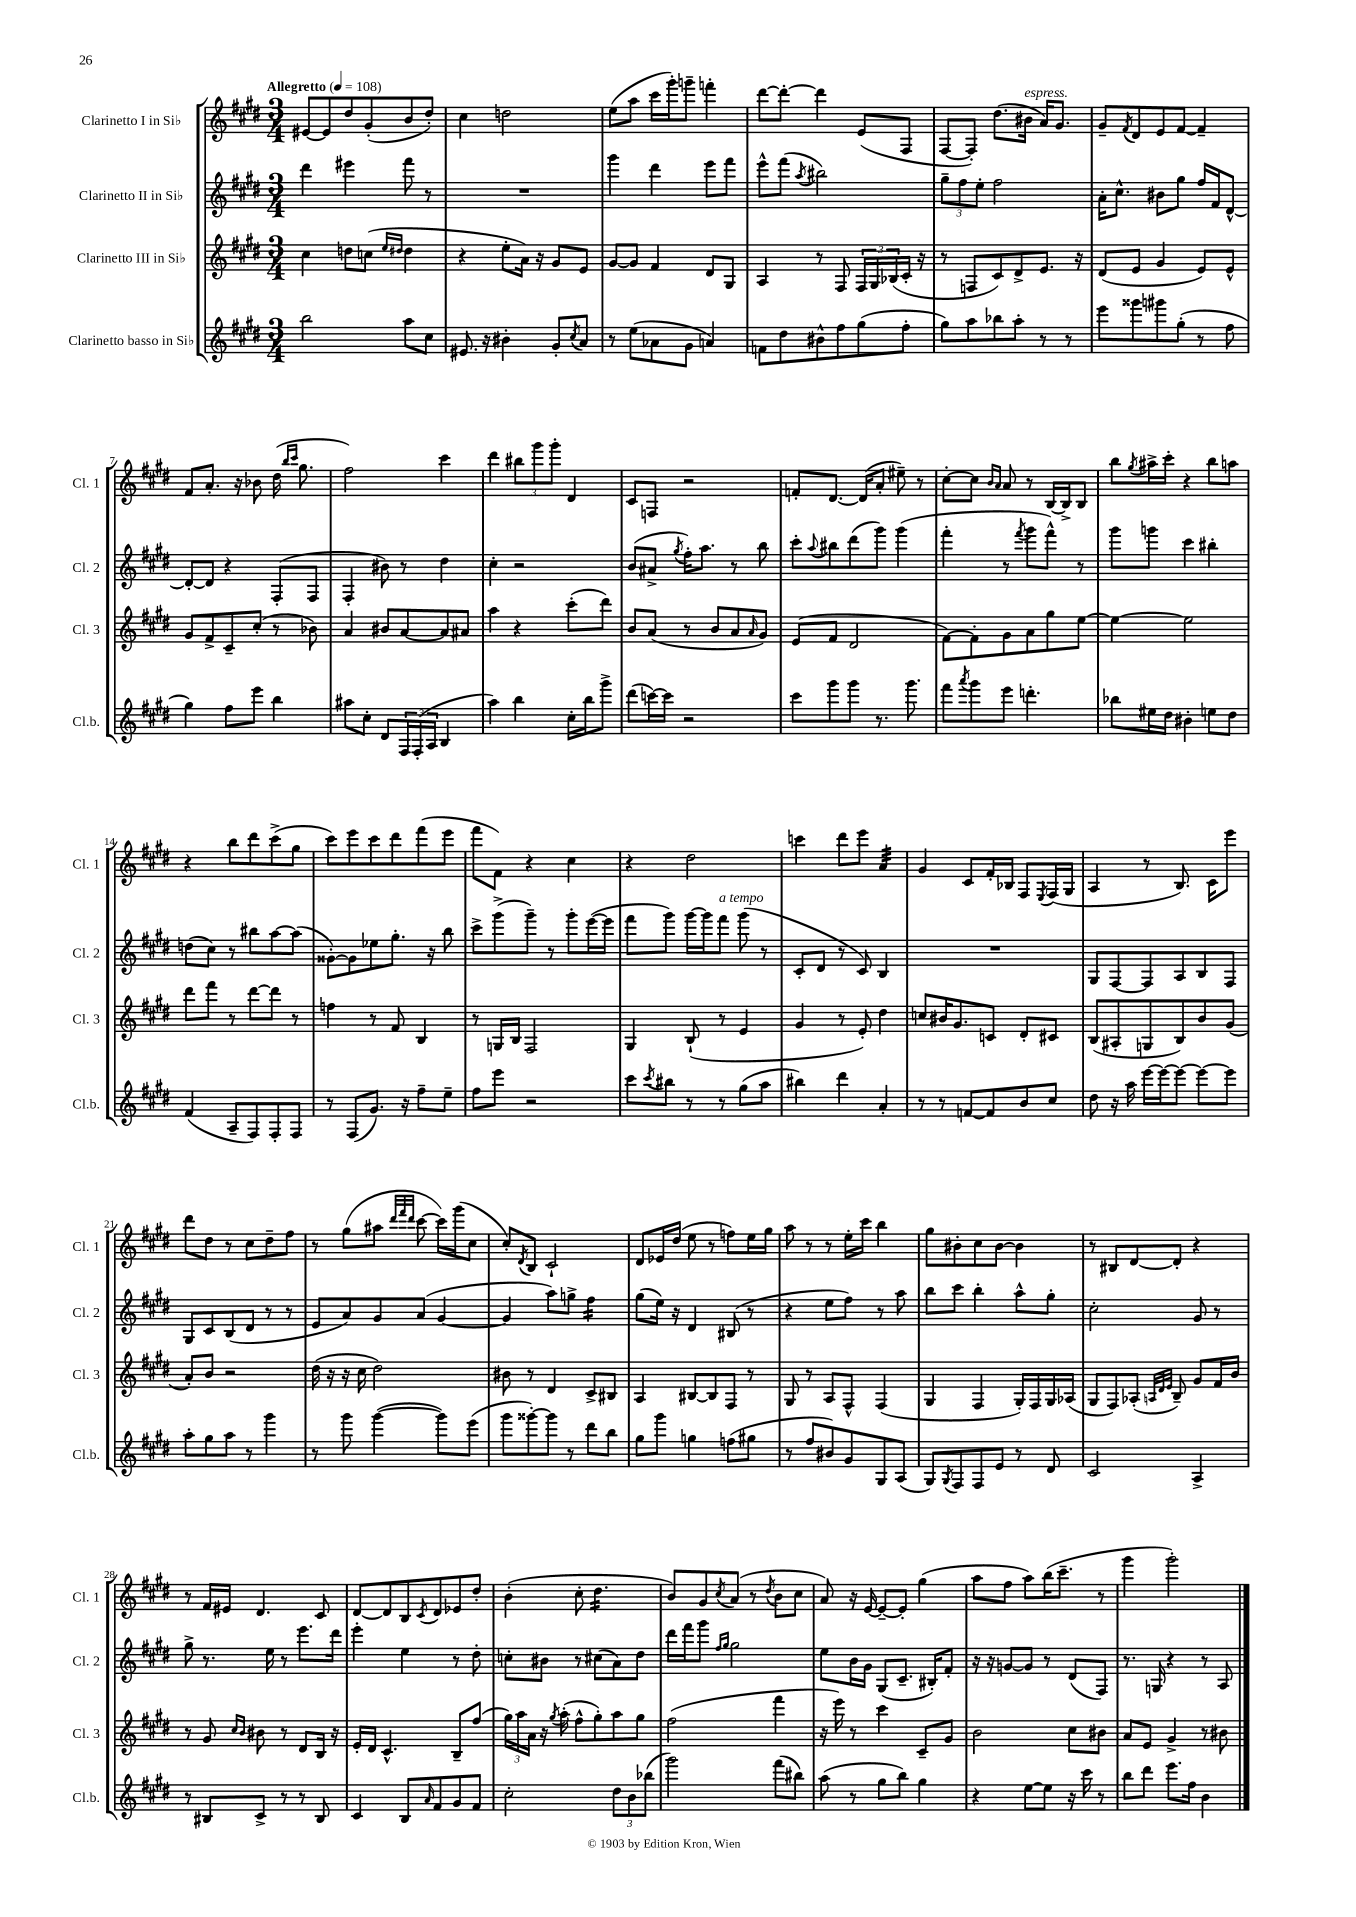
<<
\new StaffGroup <<
\new Staff = "s0" \with { instrumentName = "Clarinetto I in Sib" shortInstrumentName = "Cl. 1" } {
    \clef treble \key e \major \numericTimeSignature \time 3/4 \tempo "Allegretto" 4 = 108
    eis'8~ eis'8 dis''8 gis'8-.( b'8 dis''8-.) |
    cis''4 d''2 |
    e''8( a''8 cis'''16 gis'''16-.) g'''8-- f'''4-. |
    dis'''8~ dis'''8~-. dis'''4 e'8( fis8 |
    fis8~ fis8-.) dis''8.( bis'16^\markup { \italic "espress." } a'16) gis'8. |
    gis'8-- \acciaccatura { fis'8 } dis'8 e'8 fis'8~ fis'4-- |
    fis'8 a'8.-. r16 bes'8 dis''16( \grace { b''16 cis'''16 } gis''8. |
    fis''2) cis'''4 |
    dis'''4 \tuplet 3/2 { bis''8 gis'''8 gis'''8-. } dis'4 |
    cis'8 f8 r2 |
    f'8-. dis'8.~ dis'16( a'8-. eis''8--) r8 |
    cis''8~-. cis''8 \grace { b'16 a'16 } a'8 r8 b16~ b16-> b8 |
    b''8 \acciaccatura { gis''8 } ais''16-> cis'''16-. r4 b''8 a''8 |
    r4 b''8 dis'''8 cis'''8->( gis''8 |
    cis'''8) e'''8 cis'''8 dis'''8 fis'''8( e'''8 |
    fis'''8 fis'8) r4 cis''4 |
    r4 dis''2 |
    c'''4 dis'''8 e'''8 a'4:32 |
    gis'4 cis'8 fis'16-. bes16 fis8 \acciaccatura { e8 } fis16( gis16 |
    a4 r8 b8.) cis'16 e'''8 |
    dis'''8 dis''8 r8 cis''8 dis''8-- fis''8 |
    r8 gis''8( ais''8 \grace { dis'''32 fis'''32 dis'''32 } cis'''8~ cis'''16) gis'''16( cis''8 |
    cis''8-.) \acciaccatura { dis'8 } b8 cis'2-! |
    dis'8 ees'16 dis''16( e''8 r8 f''8) e''16 gis''16 |
    a''8 r8 r8 e''16-. cis'''16 b''4 |
    gis''8 bis'8-. cis''8 bis'8~ bis'4 |
    r8 bis8 dis'8~ dis'8-. r4 |
    r8 fis'16 eis'16 dis'4. cis'8 |
    dis'8~ dis'8 b8 \acciaccatura { cis'8 } dis'8 ees'8 dis''8-. |
    b'4-.( cis''8-. dis''4.:16 |
    b'8) gis'8 \acciaccatura { cis''8 } a'8( r8 \acciaccatura { dis''8 } b'8 cis''8 |
    a'8) r16 e'16~ e'8~-- e'8-. gis''4( |
    a''8 fis''8 a''8) b''16( cis'''8.-- r8 |
    gis'''4 gis'''2-.) \bar "|." |
}
\new Staff = "s1" \with { instrumentName = "Clarinetto II in Sib" shortInstrumentName = "Cl. 2" } {
    \clef treble \key e \major \numericTimeSignature \time 3/4
    dis'''4 eis'''4 fis'''8 r8 |
    R2. |
    gis'''4 dis'''4 e'''8 fis'''8 |
    e'''8-^ fis'''8( \acciaccatura { a''8 } bis''2) |
    \tuplet 3/2 { gis''8-- fis''8 e''8-. } fis''2 |
    a'16-. cis''8.-^ bis'8 gis''8 fis''16 fis'16 dis'8~-^ |
    dis'8~-. dis'8 r4 fis8-.( fis8 |
    fis4-. bis'8) r8 dis''4 |
    cis''4-. r2 |
    b'8( ais'8-> \acciaccatura { gis''8 } fis''16-.) a''8. r8 b''8 |
    cis'''8-. \appoggiatura { a''8 } bis''8 dis'''8( gis'''8) gis'''4( |
    fis'''4-. r8 \acciaccatura { fis'''8 } gis'''8 fis'''8-^) r8 |
    gis'''8 g'''8 cis'''4 bis''4-. |
    d''8( cis''8) r8 bis''8 a''8~ a''8( |
    gisis'8~-.) gisis'8 ees''8 gis''8.-. r16 b''8 |
    cis'''8-> gis'''8->( gis'''8--) r8 gis'''8-. e'''16~( e'''16 |
    fis'''8 gis'''8) gis'''16~ gis'''16 fis'''8^\markup { \italic "a tempo" } gis'''8( r8 |
    cis'8-. dis'8 r8 cis'8) b4 |
    R2. |
    gis8 fis8~ fis8 a8 b8 fis8 |
    gis8 cis'8 b8( dis'8 r8 r8 |
    e'8 a'8) gis'8 a'8( gis'4~ |
    gis'4 a''8) g''8-> fis''4:16 |
    gis''8( e''16) r16 dis'4 bis8( r8 |
    r4 e''8 fis''8) r8 a''8 |
    b''8 cis'''8 b''4-. a''8-^ gis''8-. |
    cis''2-. gis'8 r8 |
    gis''8-> r8. e''16 r8 e'''8. dis'''16 |
    e'''4-. e''4 r8 dis''8-. |
    c''8-. bis'8 r8 cis''8( a'8) dis''8 |
    dis'''16 fis'''16 gis'''8 \grace { fis''16 gis''16 } gis''2 |
    e''8 b'16 gis'16 gis8( cis'8.-- bis16-.) fis'8-. |
    r16 r16 g'8~ g'8 r8 dis'8( fis8) |
    r8. g16 r4 r8 a8 \bar "|." |
}
\new Staff = "s2" \with { instrumentName = "Clarinetto III in Sib" shortInstrumentName = "Cl. 3" } {
    \clef treble \key e \major \numericTimeSignature \time 3/4
    cis''4 d''8 c''8( \grace { e''16 dis''16 } dis''4 |
    r4 e''8-. a'16) r16 gis'8 e'8 |
    gis'8~ gis'8 fis'4 dis'8 gis8 |
    a4 r8 fis8 \tuplet 3/2 { fis16 gis16 bes16( } cis'16-. r16 |
    r8 f8 cis'8) dis'8-> e'8. r16 |
    dis'8( e'8 gis'4 e'8) e'8-^ |
    gis'8 fis'8-> cis'8-- cis''8-.( r8 bes'8) |
    a'4 bis'8 a'8~ a'8 ais'8 |
    a''4 r4 cis'''8-.( dis'''8) |
    b'8 a'8( r8 b'8 a'8 \grace { a'16 } gis'8) |
    e'8( fis'8 dis'2 |
    fis'8~) fis'8-. gis'8 a'8 gis''8 e''8~ |
    e''4~ e''2 |
    dis'''8 fis'''8 r8 dis'''8~ dis'''8 r8 |
    f''4 r8 fis'8 b4 |
    r8 g16 b16 fis2 |
    gis4 b8-!( r8 e'4 |
    gis'4 r8 e'8-.) dis''4 |
    c''8 bis'16 gis'8. c'8 dis'8-. cis'8 |
    b8( ais8-. g8 b8) b'8 gis'8( |
    a'8-.) b'8 r2 |
    dis''16( r16 r16 cis''16 dis''2) |
    bis'8 r8 dis'4 cis'8-> bis8 |
    a4 bis8~ bis8 fis8 r8 |
    gis8 r8 a8 fis8-^ fis4( |
    gis4 fis4 gis16-.) fis16 gis16 aes16( |
    gis8 fis8) aes8-.( \grace { a32 dis'32 e'32 } b8--) gis'8 fis'16 b'16 |
    r8 gis'8 \grace { cis''16 b'16 } bis'8 r8 dis'8 b16 r16 |
    e'16-. dis'16 cis'4.-^ b8-- fis''8( |
    \tuplet 3/2 { gis''16) a''16 a'16 } r16 \acciaccatura { gis''8 } a''16-.( fis''8-^ gis''8-.) a''8 gis''8 |
    fis''2( fis'''4 |
    r16 e'''16) r8 cis'''4 cis'8-- gis'8 |
    b'2 cis''8 bis'8 |
    a'8 e'8 gis'4-> r8 bis'8 \bar "|." |
}
\new Staff = "s3" \with { instrumentName = "Clarinetto basso in Sib" shortInstrumentName = "Cl.b." } {
    \clef treble \key e \major \numericTimeSignature \time 3/4
    b''2 a''8 cis''8 |
    eis'8. r16 bis'4-. gis'8-. \acciaccatura { cis''8 } a'8 |
    r8 e''8( aes'8 gis'8 a'4) |
    f'8 dis''8 bis'8-^ fis''8 gis''8( fis''8-. |
    gis''8) a''8 bes''8 a''8-. r8 r8 |
    e'''8 gisis'''8 gis'''8 gis''8-.( r8 fis''8 |
    gis''4) fis''8 e'''8 b''4 |
    ais''8 cis''8-. dis'8 \tuplet 3/2 { fis16 fis16-.( a16 } b4 |
    a''4) b''4 cis''16-. b''16 gis'''8-> |
    dis'''8( c'''16~) c'''16 r2 |
    cis'''8 gis'''8 gis'''8 r8. gis'''8. |
    fis'''8 \acciaccatura { a'''8 } gis'''8 e'''8 d'''4.-. |
    bes''8 eis''16 dis''16 bis'4-. e''8 dis''8 |
    fis'4( a8-- fis8) fis8-. fis8 |
    r8 fis8( gis'8.) r16 fis''8-- e''8-- |
    fis''8 e'''8 r2 |
    cis'''8 \acciaccatura { cis'''8 } bis''8 r8 r8 gis''8( a''8 |
    bis''4) dis'''4 a'4-. |
    r8 r8 f'8~ f'8 b'8 cis''8 |
    dis''8 r16 a''16 e'''16~ e'''16~ e'''8~ e'''8~ e'''8 |
    a''8-. gis''8 a''8 r8 gis'''4 |
    r8 gis'''8 gis'''4~( gis'''8) e'''8( |
    gis'''8 gisis'''8~-.) gisis'''8 r8 dis'''8 b''8 |
    gis''8 gis'''8 g''4 f''8( gis''8 |
    r8 fis''8 bis'8) gis'8 gis8 a8( |
    gis8) \acciaccatura { gis8 } fis8 fis8 e'8 r8 dis'8 |
    cis'2 a4-> |
    r8 bis8 cis'8-> r8 r8 bis8 |
    cis'4 b8 \grace { a'16 } fis'8 gis'8 fis'8 |
    cis''2-. \tuplet 3/2 { dis''8 b'8 bes''8( } |
    gis'''2) fis'''8( bis''8) |
    a''8( r8 gis''8 b''8) gis''4 |
    r4 e''8~ e''8 r16 cis'''16 r8 |
    b''8 dis'''8 e'''8. fis''16 b'4 \bar "|." |
}
>>
>>
